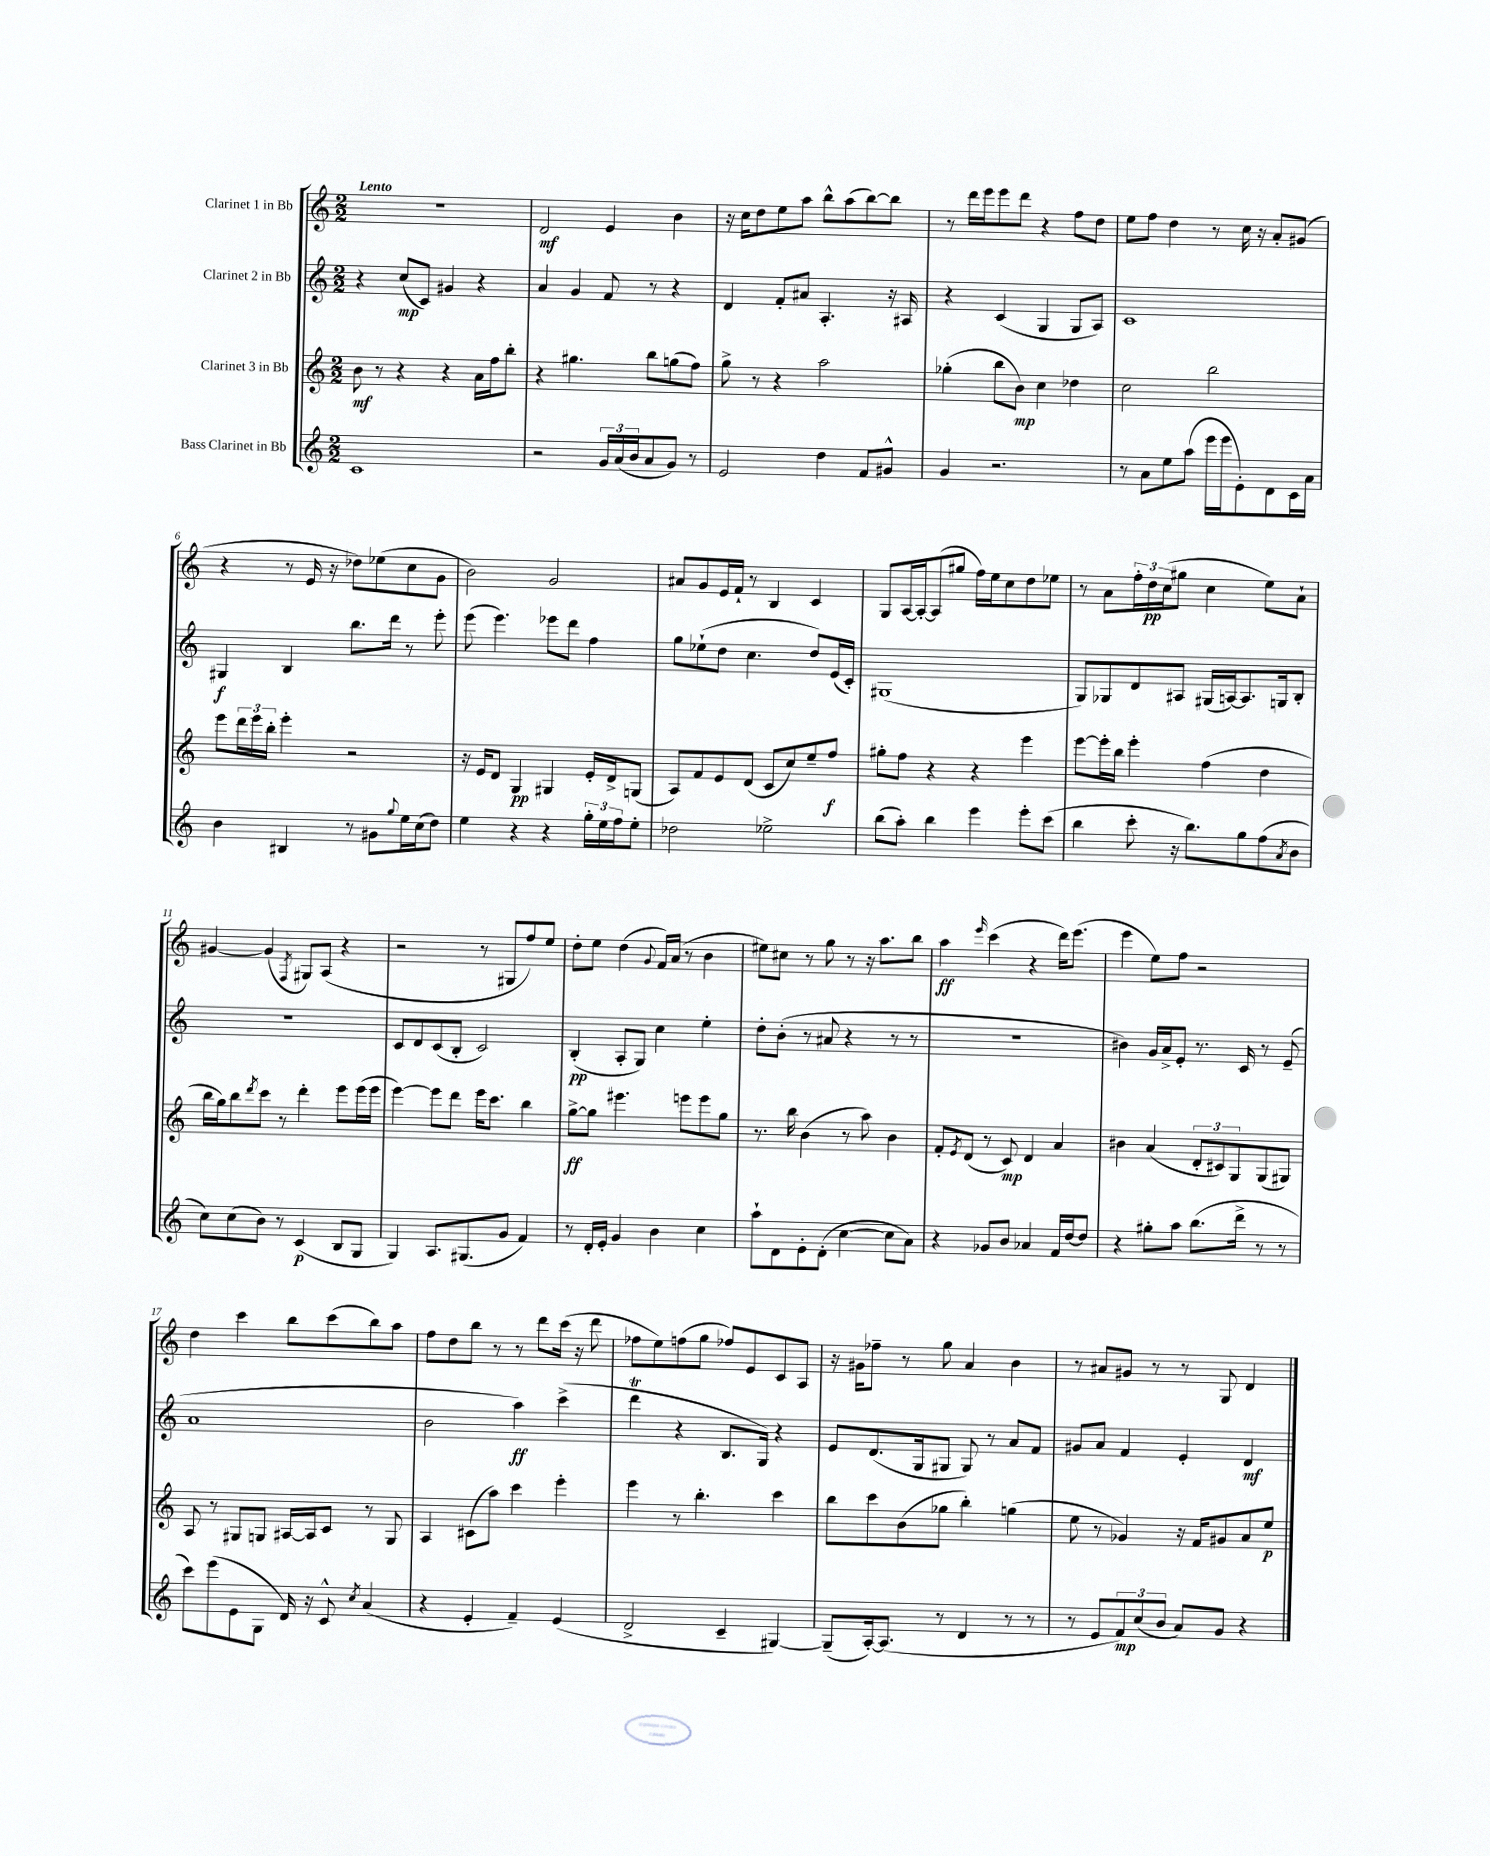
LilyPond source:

<<
\new StaffGroup <<
\new Staff = "s0" \with { instrumentName = "Clarinet 1 in Bb" } {
    \clef treble \key c \major \numericTimeSignature \time 2/2 \tempo "Lento"
    R1 |
    d'2\mf e'4 b'4 |
    r16 c''16 d''8 e''8 a''8 b''8-^ a''8( b''8~) b''8 |
    r8 d'''16 e'''16 e'''8 d'''8 r4 f''8 d''8 |
    e''8 f''8 d''4 r8 c''16 r16 a'8-. gis'8( |
    r4 r8 e'16 r16 des''8) ees''8( c''8 g'8 |
    b'2) g'2 |
    ais'8 g'8 e'16 f'16-! r8 b4 c'4 |
    g8 a16~ a16~-. a8( gis''8 f''16) e''16 c''8 d''8 ees''8 |
    r8 a'8 \tuplet 3/2 { f''16-. d''16\pp c''16( } gis''8 c''4 e''8) a'8-! |
    gis'4~ gis'4( \acciaccatura { f8 } gis8) a8( r4 |
    r2 r8 gis8 f''8) e''8 |
    d''8-. e''8 d''4( \appoggiatura { g'8 } f'16) a'16( r8 b'4 |
    eis''8) cis''8 r8 g''8 r8 r16 a''8. b''8 |
    a''4\ff \grace { e'''16 } c'''4( r4 d'''16) e'''8.( |
    e'''4 e''8) f''8 r2 |
    d''4 c'''4 b''8 c'''8( b''8) a''8 |
    f''8 d''8 b''8 r8 r8 d'''8 c'''16( r16 d'''8 |
    fes''8 e''8) f''8( g''8 fes''8) e'8 c'8 a8 |
    r16 gis'16 fes''8-- r8 g''8 a'4 b'4 |
    r8 ais'8 gis'8 r8 r8 g8 d'4 \bar "|." |
}
\new Staff = "s1" \with { instrumentName = "Clarinet 2 in Bb" } {
    \clef treble \key c \major \numericTimeSignature \time 2/2
    r4 c''8\mp( c'8) gis'4 r4 |
    a'4 g'4 f'8 r8 r4 |
    d'4 f'8-. ais'8 a4.-. r16 ais16 |
    r4 c'4( g4 g8 a8) |
    c'1 |
    gis4\f b4 b''8. d'''16 r8 e'''8-. |
    e'''8( e'''4.) ees'''8 d'''8 f''4 |
    g''8 ees''8-!( d''8 c''4. d''8) e'16( c'16-.) |
    gis1( |
    g8) ges8 d'8 ais8 gis16( a16~) a8. g16 b8-. |
    R1 |
    c'8 d'8 c'8( b8-. c'2) |
    b4-.\pp( a8-. g8) c''4 e''4-. |
    d''8-. b'8-.( r8 ais'8 r4 r8 r8 |
    r1 |
    bis'4) g'16 a'16-> e'8-. r8. c'16 r8 e'8--( |
    a'1 |
    b'2 a''4\ff) c'''4->( |
    d'''4\trill r4 b8. g16) r4 |
    e'8 d'8.( g16 gis8 gis8) r8 a'8 f'8 |
    gis'8 a'8 f'4 e'4-. d'4\mf \bar "|." |
}
\new Staff = "s2" \with { instrumentName = "Clarinet 3 in Bb" } {
    \clef treble \key c \major \numericTimeSignature \time 2/2
    b'8\mf r8 r4 r4 a'16 f''16 b''8-. |
    r4 gis''4. b''8 g''8( f''8) |
    g''8-> r8 r4 a''2 |
    ges''4-.( b''8 b'8\mp) c''4 des''4 |
    c''2 b''2 |
    e'''8 \tuplet 3/2 { d'''16 e'''16 b''16-. } e'''4-. r2 |
    r16 e'16 d'8 g4\pp gis4 e'16-. d'16-> g8( |
    a8) f'8 e'8 d'8( c'8 c''8) e''8-- f''8\f |
    gis''8-. f''8 r4 r4 e'''4 |
    e'''8~ e'''16-. b''16 e'''4-. f''4( d''4 |
    b''16 g''16) b''8 \acciaccatura { d'''8 } c'''8 r8 d'''4-. e'''8 e'''16( e'''16 |
    e'''4~) e'''8 d'''8 e'''16 c'''8. b''4 |
    g''8~->\ff g''8 eis'''4. e'''8 e'''8 g''8 |
    r8. b''16 b'4( r8 a''8) b'4 |
    f'8-. \acciaccatura { e'8 } d'8( r8 c'8\mp) d'4 a'4 |
    bis'4 a'4( \tuplet 3/2 { d'8-. cis'8) g8 } g8( gis8) |
    a8 r8 gis8 g8 ais16~ ais16 c'8 r8 g8 |
    a4 cis'8( a''8) c'''4 e'''4-. |
    e'''4 r8 b''4.-. c'''4 |
    b''8 c'''8 b'8( ges''8 b''4-.) g''4( |
    e''8 r8 ges'4) r16 f'16 gis'8 a'8 e''8\p \bar "|." |
}
\new Staff = "s3" \with { instrumentName = "Bass Clarinet in Bb" } {
    \clef treble \key c \major \numericTimeSignature \time 2/2
    c'1 |
    r2 \tuplet 3/2 { g'16 a'16( b'16 } a'8 g'8) r8 |
    e'2 d''4 f'8 gis'8-^ |
    g'4 r2. |
    r8 a'8 e''8 a''8( e'''16 e'''16 e'8-.) d'8 c'16 a'16 |
    b'4 bis4 r8 gis'8 \appoggiatura { g''8 } e''16 c''16( d''8) |
    e''4 r4 r4 \tuplet 3/2 { g''16-. e''16 f''16 } e''8-. |
    des''2 ees''2-> |
    b''8( a''8-.) b''4 e'''4 e'''8-. c'''8( |
    b''4 c'''8-. r16 b''8.) g''8 f''8( \acciaccatura { a'8 } b'8 |
    c''8) c''8( b'8) r8 c'4\p( b8 g8 |
    g4) a8. gis8.( g'8 f'4) |
    r8 d'16-. e'16-. g'4 b'4 c''4 |
    a''8-! d'8 e'8-. d'8-.( c''4~ c''8 a'8) |
    r4 ges'8 b'8 aes'4 f'16 d''16~ d''8 |
    r4 gis''8-. a''8 b''8.( d'''16-> r8 r8 |
    c'''8) e'''8( e'8 g8 d'16) r16 c'8-^ \acciaccatura { c''8 } a'4( |
    r4 e'4-. f'4--) e'4( |
    d'2-> c'4-- gis4~) |
    gis8--( a16~-.) a8.( r8 d'4 r8 r8 |
    r8 e'8 \tuplet 3/2 { f'8\mp) c''8( b'8 } a'8) g'8 r4 \bar "|." |
}
>>
>>
